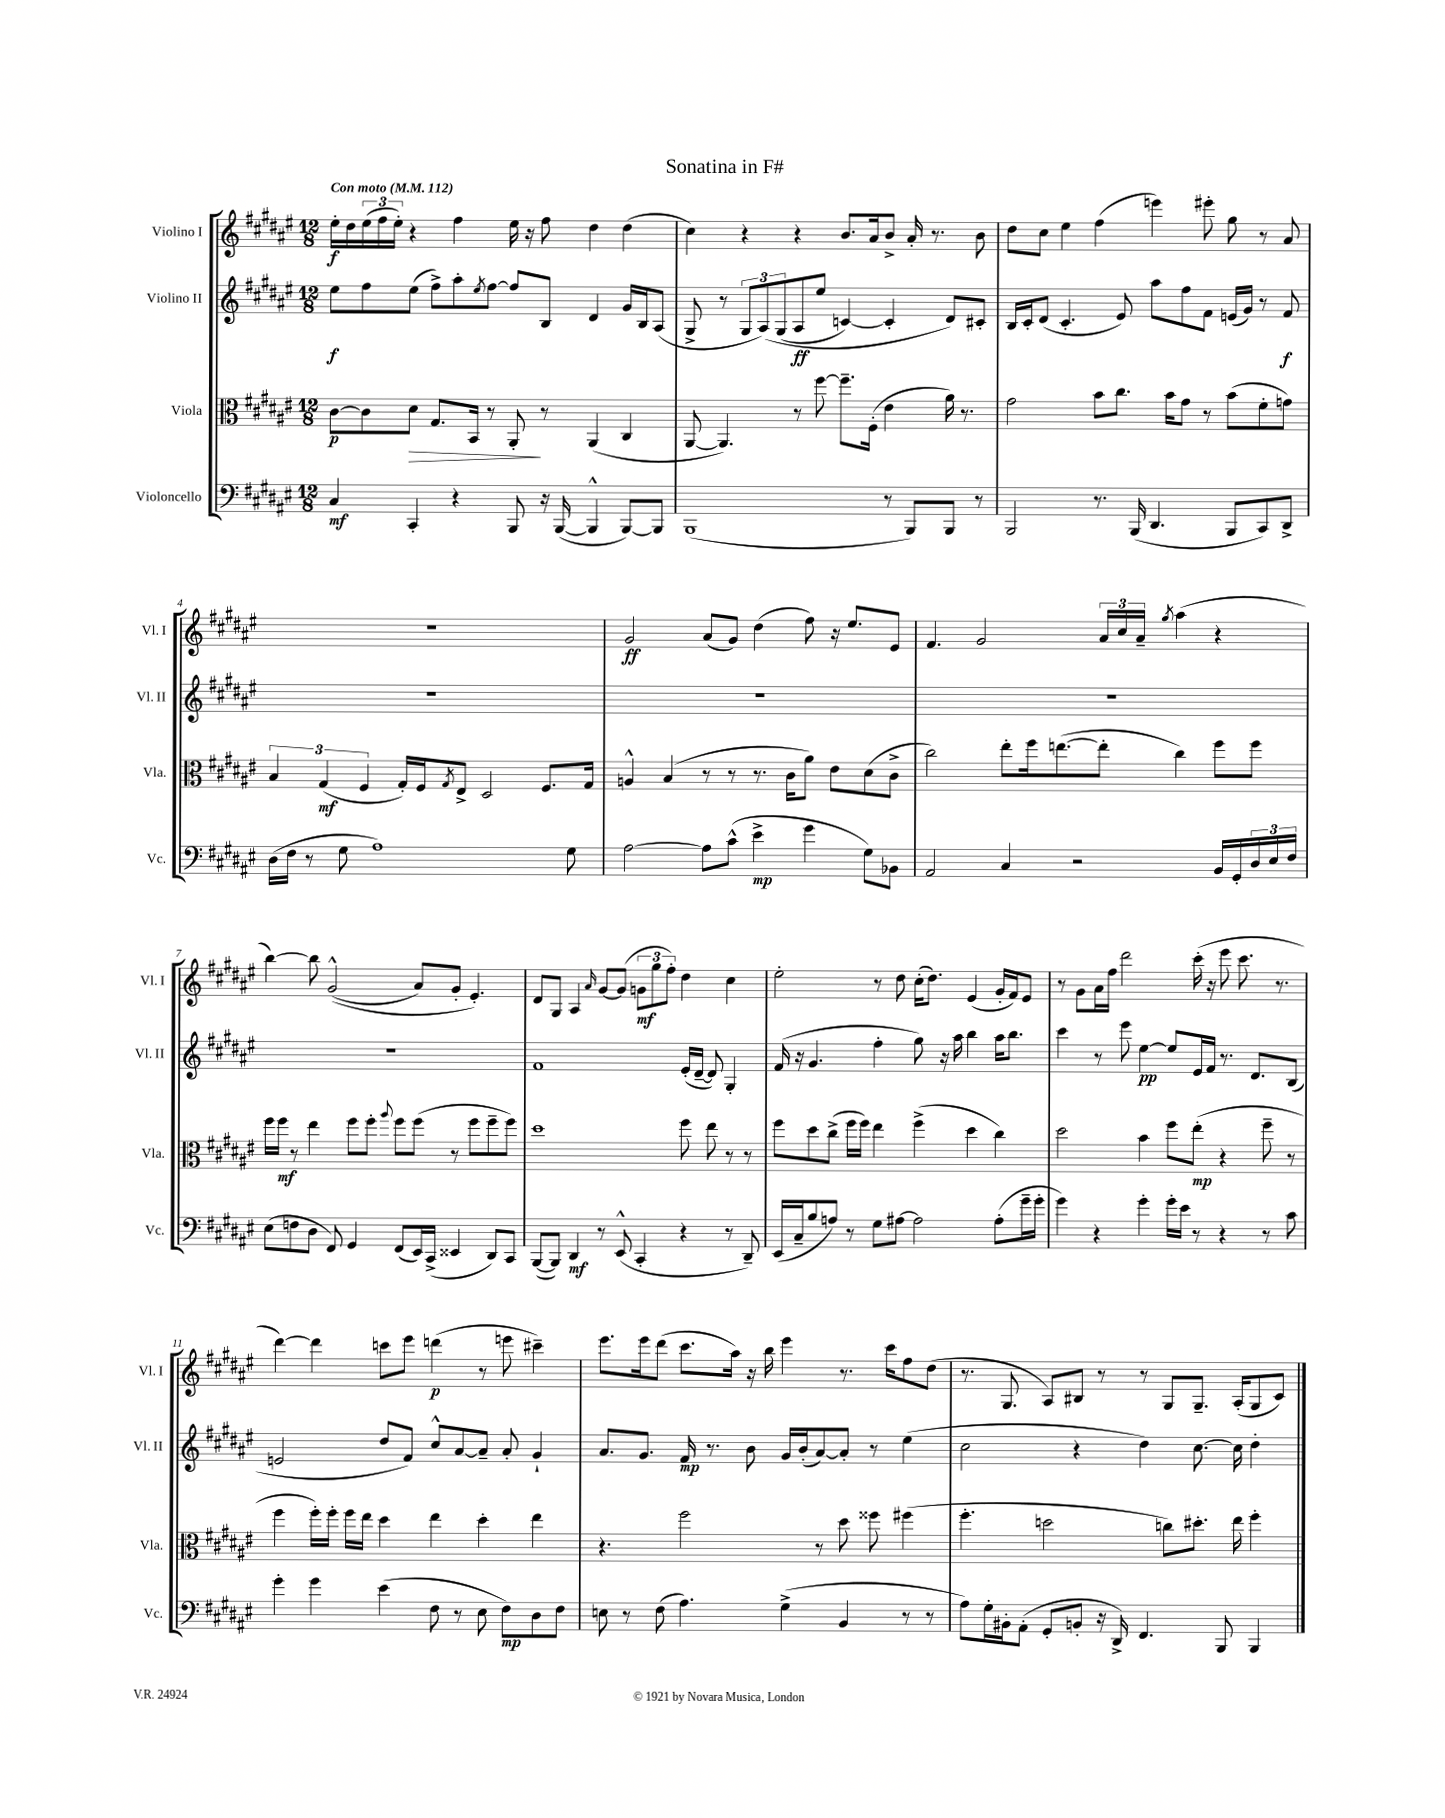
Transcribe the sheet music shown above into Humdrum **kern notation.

**kern	**kern	**kern	**kern
*staff4	*staff3	*staff2	*staff1
*clefF4	*clefC3	*clefG2	*clefG2
*k[f#c#g#d#a#e#]	*k[f#c#g#d#a#e#]	*k[f#c#g#d#a#e#]	*k[f#c#g#d#a#e#]
*M12/8	*M12/8	*M12/8	*M12/8
*MM112	*MM112	*MM112	*MM112
4C#	[8c#	8ee#	16ee#'
.	.	.	16dd#
.	8c#]	8ff#	(24ee#
.	.	.	24ff#
.	.	.	24ee#')
4CC#'	8d#	(8ee#	4r
.	8.G#	8ff#^)	.
4r	.	8aa#'	4ff#
.	16BB	.	.
.	.	8qee#	.
.	8r	[8ff#	.
8BBB	8AA#'	8ff#]	16ee#
.	.	.	16r
16r	8r	8B	8ff#
([16BBB	.	.	.
4BBB^^]	(4AA#	4d#	4dd#
[8BBB)	4C#	16g#	(4dd#
.	.	16B	.
8BBB]	.	(8A#	.
=	=	=	=
(1BBB	[8AA#	8G#^	4cc#)
.	4.AA#])	8r	.
.	.	12G#	4r
.	.	&(12A#)	.
.	.	(12G#	.
.	8r	8A#	4r
.	[8ff#	8ee#	.
.	8.ff#~]	[4c)	8.b
.	(16F#'	.	16a#
8r	4e#	4c']	8b^
8BBB)	.	.	16a#'
.	.	.	8.r
8BBB	16a#)	8d#&)	.
.	8.r	.	.
8r	.	8c#'	8b
=	=	=	=
2BBB	2g#	16B	8dd#
.	.	16c#'	.
.	.	(8d#	8cc#
.	.	4.c#'	4ee#
8.r	8b	.	(4ff#
.	8.cc#	8e#)	.
(16BBB	.	.	.
4.DD#	.	8aa#	4eee)
.	16b	.	.
.	8g#	8ff#	.
.	8r	8f#	8eee#'
8BBB	(8b	(16e	8gg#
.	.	16g#)	.
8CC#)	8f#'	8r	8r
8DD#^	8g)	8f#	8a#
=	=	=	=
(16D#	6B	1.r	1.r
16F#	.	.	.
8r	.	.	.
.	(6G#	.	.
8G#	.	.	.
.	6F#	.	.
1A#)	.	.	.
.	16G#')	.	.
.	16F#	.	.
.	8qG#	.	.
.	8E#^	.	.
.	2D#	.	.
.	8.F#	.	.
8G#	.	.	.
.	16G#	.	.
=	=	=	=
[2A#	4A^^	1.r	2g#
.	(4B	.	.
8A#]	8r	.	(8a#
(8c#^^	8r	.	8g#)
4e#^	8.r	.	(4dd#
.	16c#	.	.
4g#	8a#)	.	8ff#)
.	8e#	.	16r
.	.	.	8.ee#
8G#)	(8d#	.	.
8BB-	8c#^	.	8e#
=	=	=	=
2AA#	2cc#)	1.r	4.f#
.	.	.	2g#
4C#	8ee#'	.	.
.	16ff#	.	.
.	([8.ee	.	.
2r	.	.	.
.	8ee']	.	24a#
.	.	.	24cc#
.	.	.	24a#~
.	.	.	8qgg#
.	4cc#)	.	(4aa#
16BB	8ff#	.	4r
16GG#'	.	.	.
24D#	8ff#	.	.
24E#	.	.	.
24F#	.	.	.
=	=	=	=
(8E#	16ff#	1.r	[4bb)
.	16ff#	.	.
8F	8r	.	.
8D#	4ee#	.	8bb]
8FF#)	.	.	&((2g#^^
4GG#	8ff#	.	.
.	8ff#'	.	.
.	8qqaa#	.	.
(8FF#	8ff#	.	.
16EE#)	(8ff#	.	8a#)
(16CC#^	.	.	.
4EE##	8r	.	8g#'
.	8ff#	.	4.e#'&)
8DD#)	8ff#~	.	.
8CC#	8ff#)	.	.
=	=	=	=
([8BBB	1dd#	1f#	8d#
8BBB])	.	.	8G#
4DD#	.	.	4A#
.	.	.	16qqa#
8r	.	.	[8g#
(8EE#^^	.	.	(8g#]
4CC#'	.	.	12g
.	.	.	12gg#
.	.	.	12ff#')
4r	8ff#	(16e#'	4dd#
.	.	[16d#~	.
.	8ee#	8d#])	.
8r	8r	4G#'	4cc#
8DD#~)	8r	.	.
=	=	=	=
(16EE#	8ff#	(16f#	2ee#'
16C#~	.	16r	.
8B	8dd#	4.g#	.
8A)	(8cc#^	.	.
8r	16ff#	.	.
.	16ff#)	.	.
8G#	4ee#	4ff#'	8r
[8A#	.	.	8dd#
2A#]	(4ff#^	8gg#)	(16cc#'
.	.	.	8.dd#)
.	.	16r	.
.	.	16aa#	.
.	4dd#	4bb	(4e#
(8A#'	4cc#)	16aa#	16g#'
.	.	8.bb	16f#)
16g#~	.	.	8e#
16g#'	.	.	.
=	=	=	=
4g#)	2dd#	4ccc#	8r
.	.	.	8g#
4r	.	8r	16a#
.	.	.	16ff#
.	.	8eee#	2ddd#
4g#'	4b	[4ee#	.
16g#'	8ff#	8ee#]	.
16e#	.	.	.
8r	(8ee#'	16e#	(16ccc#'
.	.	16f#	16r
4r	4r	8.r	8eee#
.	.	.	8.ccc#
.	.	8.d#	.
8r	8ff#~	.	.
.	.	.	8.r
8c#	8r	(8B	.
=	=	=	=
4g#'	4ff#	2e	[4ddd#)
4g#	16ff#')	.	4ddd#]
.	16ff#'	.	.
.	16ff#	.	.
.	16ee#	.	.
(4e#	4dd#	8dd#	8ccc
.	.	8f#)	8eee#
8F#	4ee#	8cc#^^	(4ddd
8r	.	[8a#	.
8E#	4dd#'	8a#~]	8r
8F#)	.	8a#'	8eee
8D#	4ee#	4g#`	4ccc#~)
8F#	.	.	.
=	=	=	=
8E	4.r	8.a#	8.eee#
8r	.	.	.
.	.	8.g#	16eee#
(8F#	.	.	(8ddd#
4.A#)	2ff#	16f#	8.ccc#
.	.	8.r	.
.	.	.	16aa#)
.	.	8b	16r
.	.	.	16bb
(4G#^	.	16g#	4eee#
.	.	(16b'	.
.	8r	[8a#)	.
4BB	8dd#	8a#']	8.r
.	8ff##	8r	.
.	.	.	16ccc#
8r	(4ff#	(4ee#	8ff#
8r	.	.	(8dd#
=	=	=	=
8A#)	4.ff#'	2cc#	8.r
16G#'	.	.	.
16BB#'	.	.	8.G#
(8AA#'	.	.	.
8GG#'	2dd	.	8A#)
8BB'	.	4r	8B#
16r	.	.	8r
16DD#^)	.	.	.
4.FF#	.	4dd#)	8r
.	8cc)	.	8G#
.	8.dd#'	[8.cc#	8.G#~
8BBB	.	.	.
.	16ee#	16cc#]	(16A#'
4BBB	4ff#'	4dd#'	8G#
.	.	.	8c#)
==	==	==	==
*-	*-	*-	*-
